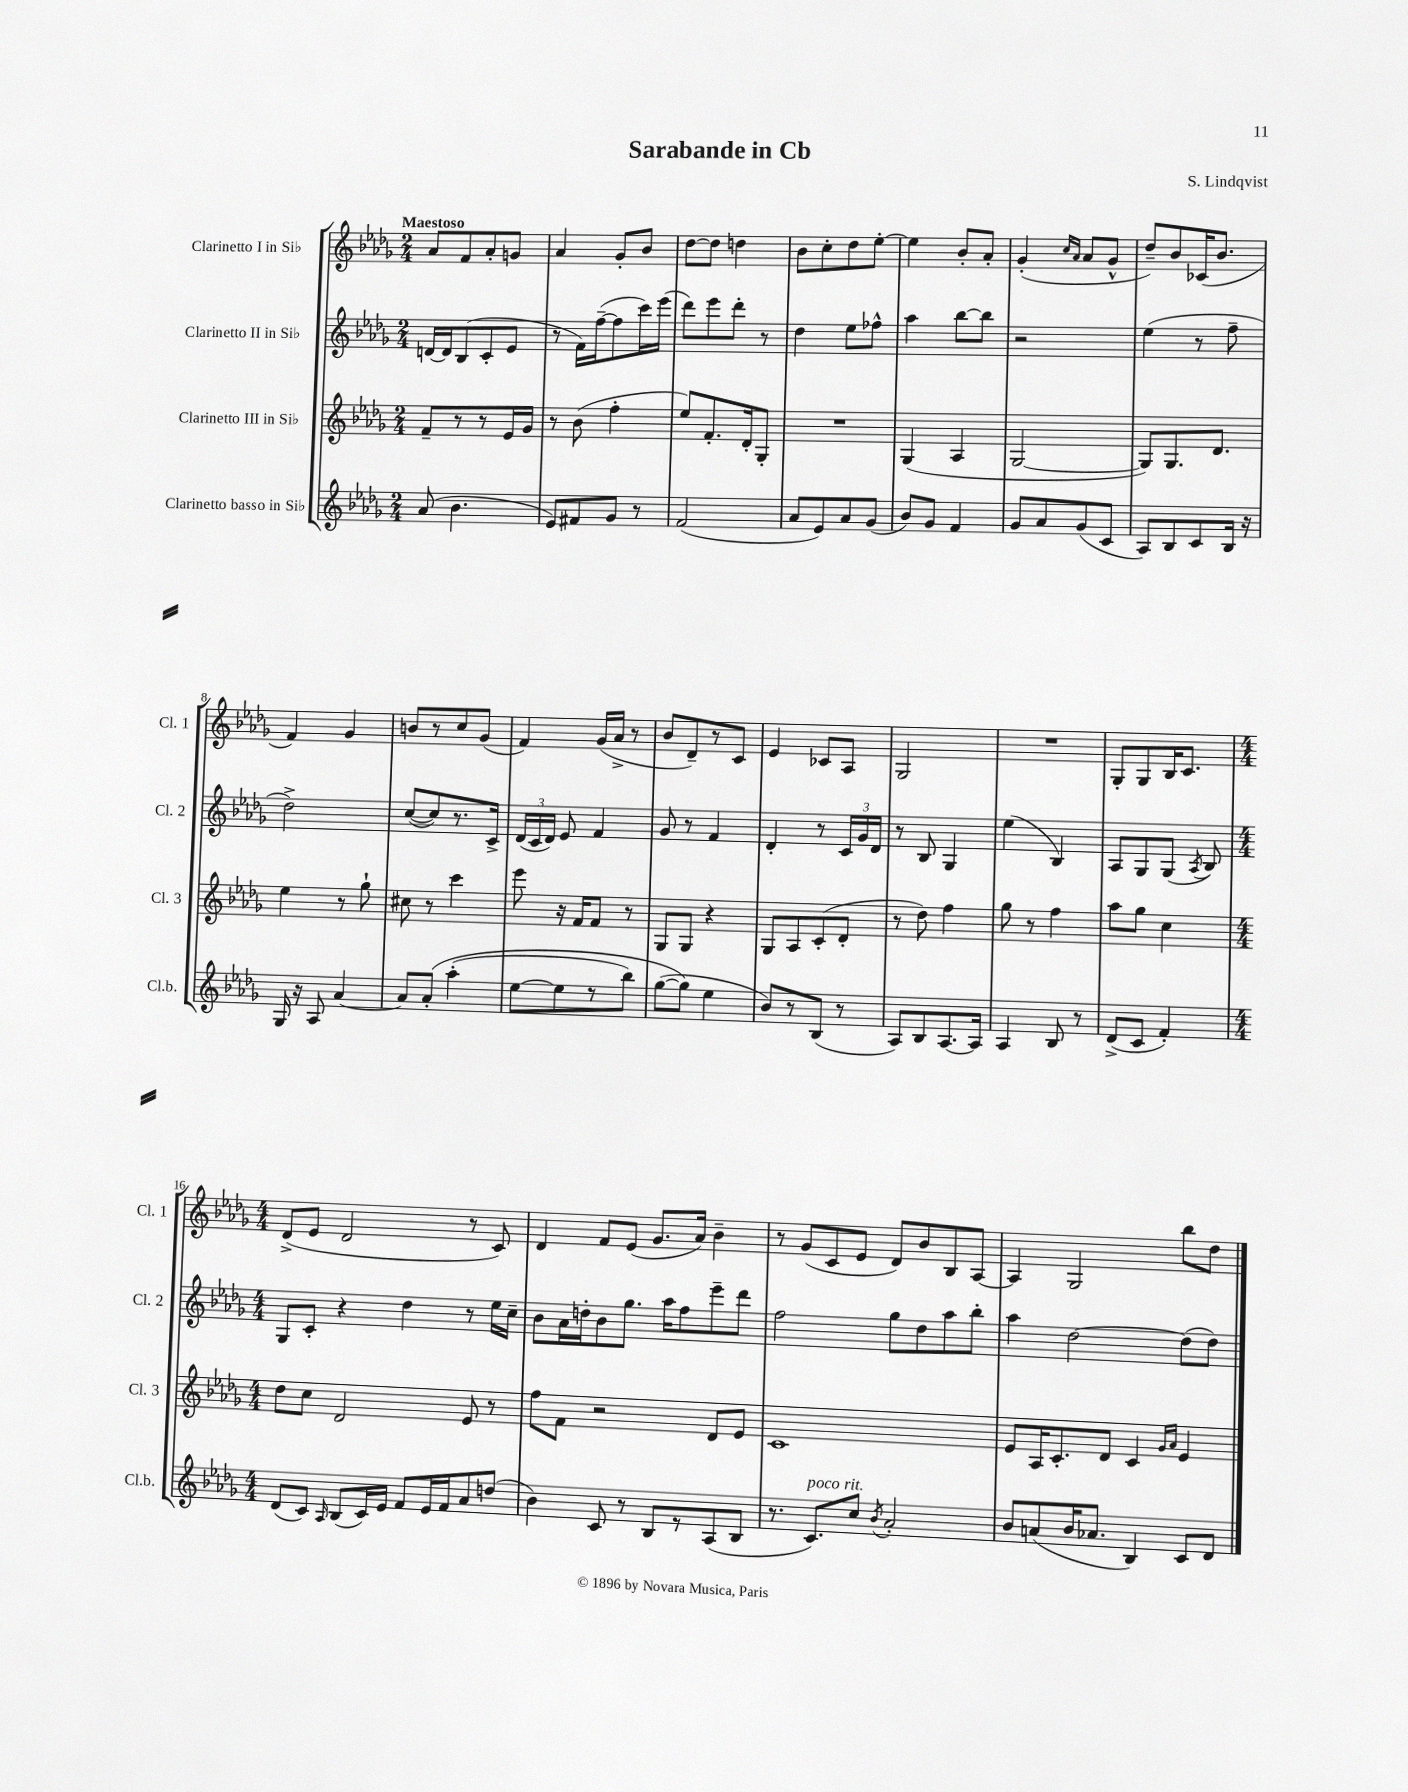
\header { title = "Sarabande in Cb" composer = "S. Lindqvist" }
<<
\new StaffGroup <<
\new Staff = "s0" \with { instrumentName = "Clarinetto I in Sib" shortInstrumentName = "Cl. 1" } {
    \clef treble \key des \major \numericTimeSignature \time 2/4 \tempo "Maestoso"
    \autoBeamOff aes'8[ f'8 aes'8-. g'8] |
    aes'4 ges'8[-. bes'8] |
    des''8[~ des''8] d''4 |
    bes'8[ c''8-. des''8 ees''8]~-. |
    ees''4 bes'8[-. aes'8]-. |
    ges'4-.( \grace { c''16[ aes'16] } aes'8[ ges'8]-^ |
    des''8[--) bes'8 ces'16( bes'8.] |
    f'4) ges'4 |
    b'8[ r8 c''8 ges'8]( |
    f'4) ges'16[( aes'16]-> r8 |
    bes'8[ des'8--) r8 c'8] |
    ees'4 ces'8[ aes8] |
    ges2 |
    R2 |
    ges8[-. ges8 bes16 c'8.] |
    \numericTimeSignature \time 4/4 des'8[->( ees'8] des'2 r8 c'8) |
    des'4 f'8[ ees'8]( ges'8.[ aes'16]) bes'4-- |
    r8 ges'8[( c'8 ees'8] des'8[) bes'8 bes8 aes8]~ |
    aes4 ges2 bes''8[ des''8] \bar "|." |
}
\new Staff = "s1" \with { instrumentName = "Clarinetto II in Sib" shortInstrumentName = "Cl. 2" } {
    \clef treble \key des \major \numericTimeSignature \time 2/4
    \autoBeamOff d'16[~ d'16 bes8( c'8-. ees'8] |
    r8 f'16[) f''16~--( f''8 c'''16) ees'''16]( |
    des'''8[) ees'''8 des'''8]-. r8 |
    des''4 ees''8[ fes''8]-^ |
    aes''4 bes''8[~ bes''8] |
    r2 |
    ees''4( r8 f''8-- |
    des''2->) |
    c''8[~( c''8) r8. c'16]-> |
    \tuplet 3/2 { des'16[( c'16 des'16]) } ees'8 f'4 |
    ges'8 r8 f'4 |
    des'4-. r8 \tuplet 3/2 { c'16[ ges'16 des'16] } |
    r8 bes8 ges4 |
    ees''4( bes4) |
    aes8[ ges8 ges8]( \acciaccatura { aes8 } bes8) |
    \numericTimeSignature \time 4/4 ges8[ c'8]-. r4 des''4 r8 ees''16[ c''16]-- |
    bes'8[ aes'16 d''16-. bes'8 ges''8.] aes''16[ f''8 ees'''8-- des'''8] |
    f''2 ges''8[ des''8 aes''8 bes''8]-. |
    aes''4 des''2~ des''8[( des''8]) \bar "|." |
}
\new Staff = "s2" \with { instrumentName = "Clarinetto III in Sib" shortInstrumentName = "Cl. 3" } {
    \clef treble \key des \major \numericTimeSignature \time 2/4
    \autoBeamOff f'8[-- r8 r8 ees'16 ges'16] |
    r8 bes'8( f''4-. |
    ees''8[) f'8.-. des'16-. ges8]-. |
    R2 |
    ges4( aes4 |
    ges2~ |
    ges8[) ges8. des'8.] |
    ees''4 r8 ges''8-! |
    cis''8 r8 c'''4 |
    ees'''8 r16 f'16[ f'8] r8 |
    ges8[ ges8] r4 |
    ges8[ aes8 c'8-.( des'8]-. |
    r8 des''8) f''4 |
    ges''8 r8 f''4 |
    aes''8[ ges''8] c''4 |
    \numericTimeSignature \time 4/4 des''8[ c''8] des'2 ees'8 r8 |
    f''8[ f'8] r2 des'8[ ees'8] |
    c'1 |
    ees'8[ aes16 c'8.-. des'8] c'4 \grace { ges'16[ aes'16] } ees'4 \bar "|." |
}
\new Staff = "s3" \with { instrumentName = "Clarinetto basso in Sib" shortInstrumentName = "Cl.b." } {
    \clef treble \key des \major \numericTimeSignature \time 2/4
    \autoBeamOff aes'8( bes'4. |
    ees'8[) fis'8 ges'8] r8 |
    f'2( |
    aes'8[ ees'8) aes'8 ges'8]( |
    bes'8[) ges'8] f'4 |
    ges'8[ aes'8 ges'8( c'8] |
    aes8[) bes8 c'8 bes16] r16 |
    ges16 r16 aes8 aes'4~ |
    aes'8[ aes'8]-.\( aes''4-.( |
    ees''8[~ ees''8 r8 bes''8]) |
    ges''8[~( ges''8]\) ees''4 |
    bes'8[) r8 bes8]( r8 |
    aes8[) bes8 aes8.~ aes16] |
    aes4 bes8 r8 |
    des'8[->( c'8] f'4-.) |
    \numericTimeSignature \time 4/4 des'8[( c'8]) \grace { aes16 } bes8[( c'16) ees'16] f'8[ ees'16 f'16 aes'8 d''8]( |
    bes'4) c'8 r8 bes8[ r8 aes8( bes8] |
    r8. c'8.[^\markup { \italic "poco rit." }) c''8] \acciaccatura { bes'8 } aes'2-. |
    bes'8[ a'8( bes'16 aes'8.] bes4) c'8[ des'8] \bar "|." |
}
>>
>>
